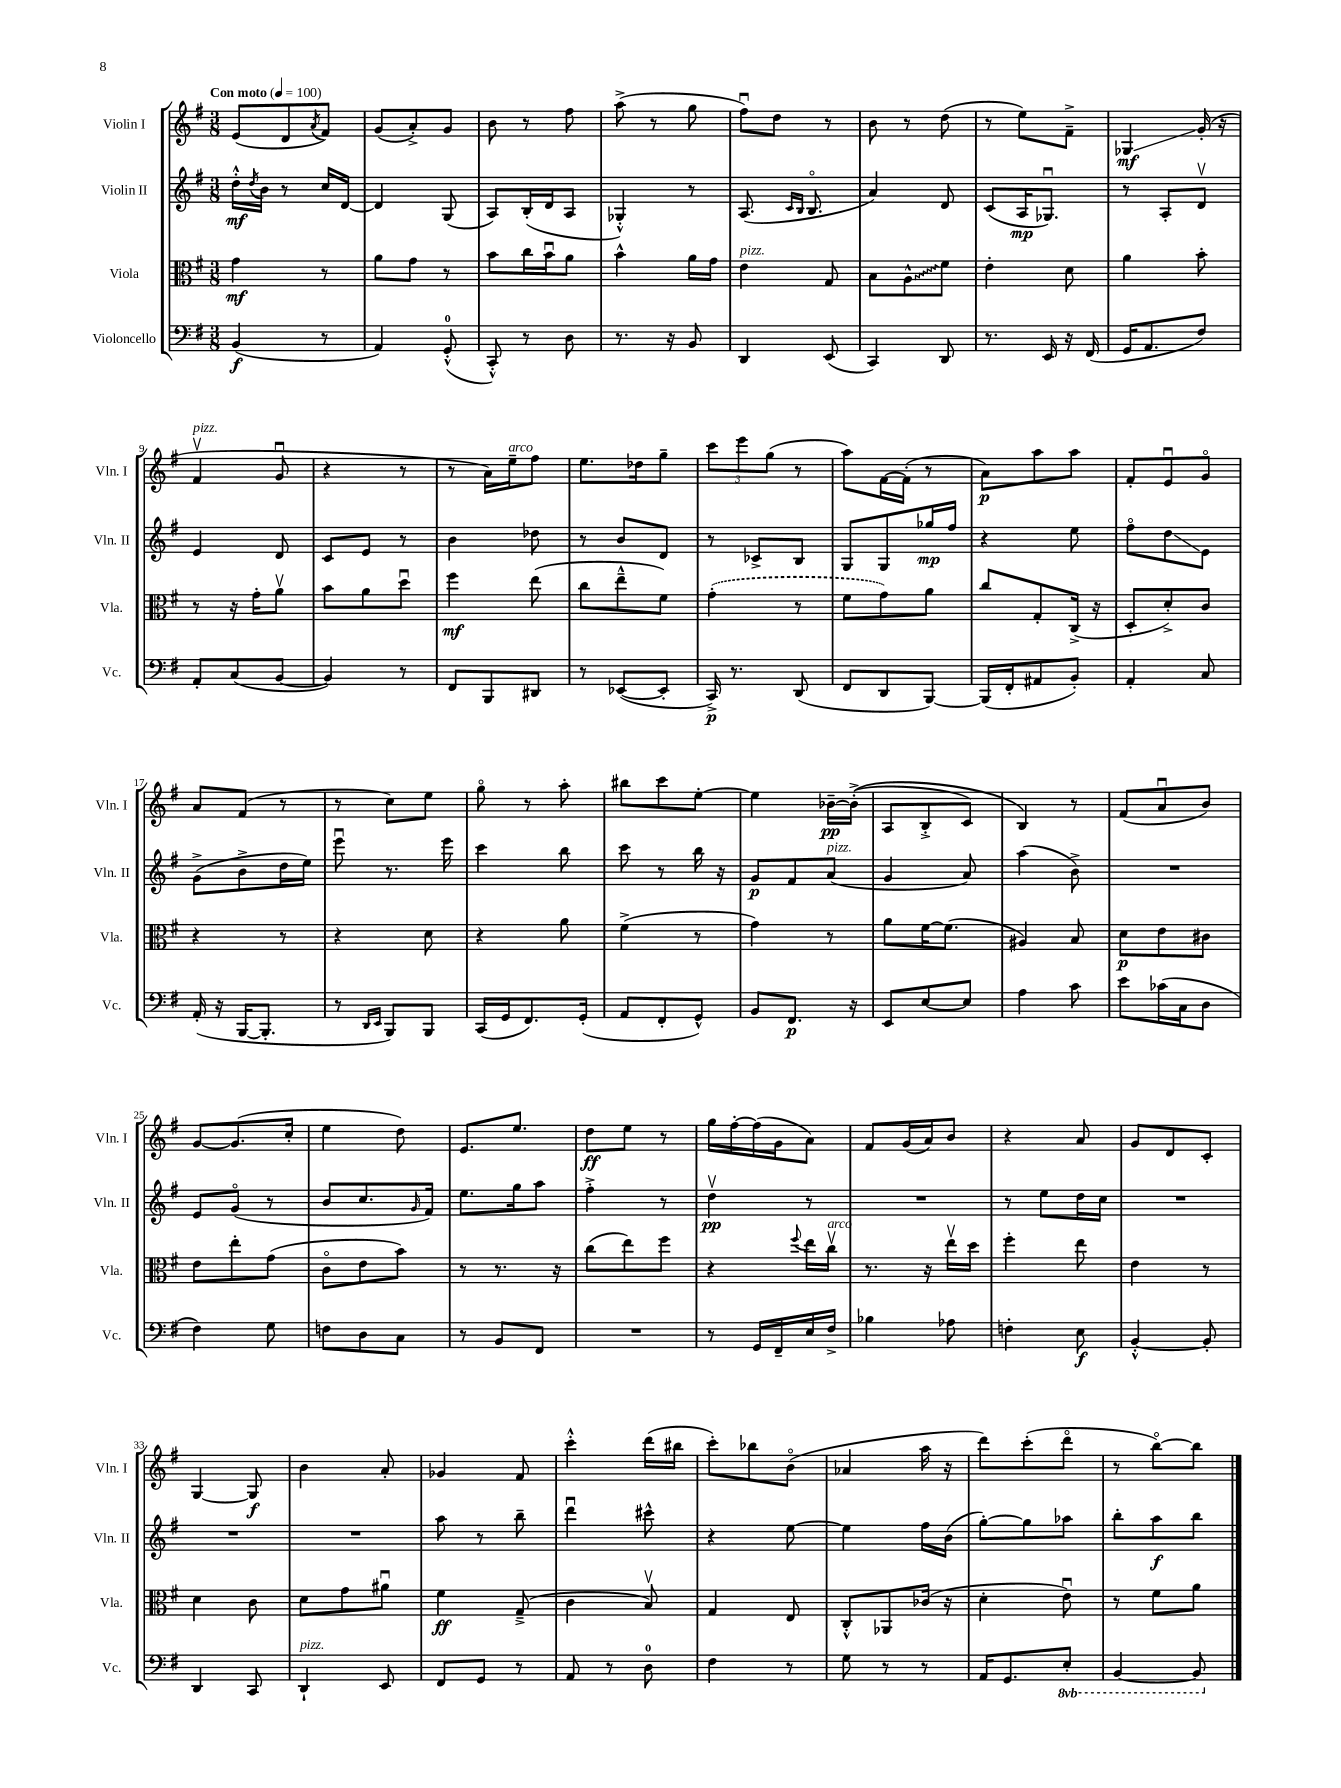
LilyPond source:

<<
\new StaffGroup <<
\new Staff = "s0" \with { instrumentName = "Violin I" shortInstrumentName = "Vln. I" } {
    \clef treble \key g \major \numericTimeSignature \time 3/8 \tempo "Con moto" 4 = 100
    e'8( d'8 \acciaccatura { a'8 } fis'8) |
    g'8( a'8-.->) g'8 |
    b'8 r8 fis''8 |
    a''8->( r8 g''8 |
    fis''8\downbow) d''8 r8 |
    b'8 r8 d''8( |
    r8 e''8) fis'8---> |
    ges4\glissando\mf g'16-.( r16 |
    fis'4\upbow^\markup { \italic "pizz." } g'8\downbow |
    r4 r8 |
    r8 a'16) e''16--^\markup { \italic "arco" } fis''8 |
    e''8. des''16 g''8-- |
    \tuplet 3/2 { c'''8 e'''8 g''8( } r8 |
    a''8) fis'16~ fis'16-.( r8 |
    a'8\p) a''8 a''8 |
    fis'8-. e'8\downbow g'8\flageolet |
    a'8 fis'8( r8 |
    r8 c''8) e''8 |
    g''8\flageolet r8 a''8-. |
    bis''8 c'''8 e''8~-. |
    e''4 bes'16~--\pp bes'16-.->(\( |
    a8 b8-.-> c'8) |
    b4\) r8 |
    fis'8( a'8\downbow b'8) |
    g'8~ g'8.( c''16-. |
    e''4 d''8) |
    e'8. e''8. |
    d''8\ff e''8 r8 |
    g''16 fis''16~-. fis''16( g'16 a'8) |
    fis'8 g'16( a'16) b'8 |
    r4 a'8 |
    g'8 d'8 c'8-. |
    g4~ g8\f |
    b'4 a'8-. |
    ges'4 fis'8 |
    c'''4-.-^ d'''16( bis''16 |
    c'''8-.) bes''8 b'8\flageolet( |
    aes'4 a''16 r16 |
    d'''8) c'''8-.( d'''8\flageolet |
    r8 b''8~\flageolet) b''8 \bar "|." |
}
\new Staff = "s1" \with { instrumentName = "Violin II" shortInstrumentName = "Vln. II" } {
    \clef treble \key g \major \numericTimeSignature \time 3/8
    d''16-.-^\mf \acciaccatura { d''8 } b'16 r8 c''16 d'16~ |
    d'4 g8( |
    a8) b16-.( d'16 a8 |
    ges4-.-^) r8 |
    a8.( \grace { c'16 b16 } b8.\flageolet |
    a'4) d'8 |
    c'8( a16\mp ges8.\downbow) |
    r8 a8-. d'8\upbow |
    e'4 d'8 |
    c'8 e'8 r8 |
    b'4 des''8 |
    r8 b'8 d'8 |
    r8 ces'8-> b8 |
    g8 g8 ges''16\mp fis''16 |
    r4 e''8 |
    fis''8\flageolet d''8\glissando e'8 |
    g'8->( b'8-> d''16 e''16) |
    e'''8\downbow r8. e'''16 |
    c'''4 b''8 |
    c'''8 r8 b''16 r16 |
    g'8\p fis'8 a'8^\markup { \italic "pizz." }( |
    g'4 a'8) |
    a''4( b'8->) |
    R4. |
    e'8 g'8\flageolet( r8 |
    b'8 c''8. \grace { g'16 } fis'16) |
    e''8. g''16 a''8 |
    fis''4-.-> r8 |
    d''4\upbow\pp r8 |
    R4. |
    r8 e''8 d''16 c''16 |
    R4. |
    R4. |
    R4. |
    a''8 r8 b''8-- |
    d'''4\downbow cis'''8-^ |
    r4 e''8~ |
    e''4 fis''16 b'16( |
    g''8~-.) g''8 aes''8 |
    b''8-. a''8\f b''8 \bar "|." |
}
\new Staff = "s2" \with { instrumentName = "Viola" shortInstrumentName = "Vla." } {
    \clef alto \key g \major \numericTimeSignature \time 3/8
    g'4\mf r8 |
    a'8 g'8 r8 |
    b'8 c''16 b'16\downbow a'8 |
    b'4-^ a'16 g'16 |
    e'4^\markup { \italic "pizz." } g8 |
    b8 \once \override Glissando.style = #'zigzag a8-^\glissando fis'8 |
    e'4-. d'8 |
    a'4 b'8-. |
    r8 r16 g'16-. a'8\upbow |
    b'8 a'8 d''8\downbow |
    fis''4\mf e''8( |
    c''8 e''8---^ fis'8) |
    \once \slurDashed g'4-.( r8 |
    fis'8 g'8) a'8 |
    c''8 g8-. c16->( r16 |
    d8-. d'8-.->) c'8 |
    r4 r8 |
    r4 d'8 |
    r4 a'8 |
    fis'4->( r8 |
    g'4) r8 |
    a'8 fis'16~ fis'8.( |
    ais4) b8 |
    d'8\p e'8 cis'8 |
    e'8 e''8-. g'8( |
    c'8\flageolet e'8 b'8) |
    r8 r8. r16 |
    c''8( e''8) fis''8 |
    r4 \appoggiatura { fis''8 } e''16 c''16\upbow^\markup { \italic "arco" } |
    r8. r16 e''16\upbow d''16 |
    fis''4-. e''8 |
    e'4 r8 |
    d'4 c'8 |
    d'8 g'8 ais'8\downbow |
    fis'4\ff g8--->( |
    c'4 b8\upbow) |
    g4 e8 |
    c8-.-^ aes,8 ces'16( r16 |
    d'4-. e'8\downbow) |
    r8 fis'8 a'8 \bar "|." |
}
\new Staff = "s3" \with { instrumentName = "Violoncello" shortInstrumentName = "Vc." } {
    \clef bass \key g \major \numericTimeSignature \time 3/8 \set Staff.ottavationMarkups = #ottavation-simple-ordinals
    b,4\f( r8 |
    a,4) g,8-0-.-^( |
    c,8-.-^) r8 d8 |
    r8. r16 b,8 |
    d,4 e,8( |
    c,4) d,8 |
    r8. e,16 r16 fis,16( |
    g,16 a,8. fis8) |
    a,8-. c8( b,8~ |
    b,4) r8 |
    fis,8 b,,8 dis,8 |
    r8 ees,8~( ees,8-. |
    c,16->\p) r8. d,8( |
    fis,8 d,8 b,,8~) |
    b,,16( fis,16-. ais,8 b,8-.) |
    a,4-. c8 |
    a,16-.( r16 b,,16~ b,,8.-. |
    r8 \grace { d,16 e,16 } b,,8) b,,8 |
    c,16( g,16 fis,8.) g,16-.( |
    a,8 fis,8-. g,8-^) |
    b,8 fis,8.\p r16 |
    e,8 e8~ e8 |
    a4 c'8 |
    e'8 ces'16( c16 d8 |
    fis4) g8 |
    f8 d8 c8 |
    r8 b,8 fis,8 |
    R4. |
    r8 g,16 fis,16-- e16 fis16-> |
    bes4 aes8 |
    f4-. e8\f |
    b,4~-.-^ b,8-. |
    d,4 c,8 |
    d,4-!^\markup { \italic "pizz." } e,8 |
    fis,8 g,8 r8 |
    a,8 r8 d8-0 |
    fis4 r8 |
    g8 r8 r8 |
    a,16 g,8. \ottava #-1 e,8-. |
    b,,4~ b,,8 \ottava #0 \bar "|." |
}
>>
>>
